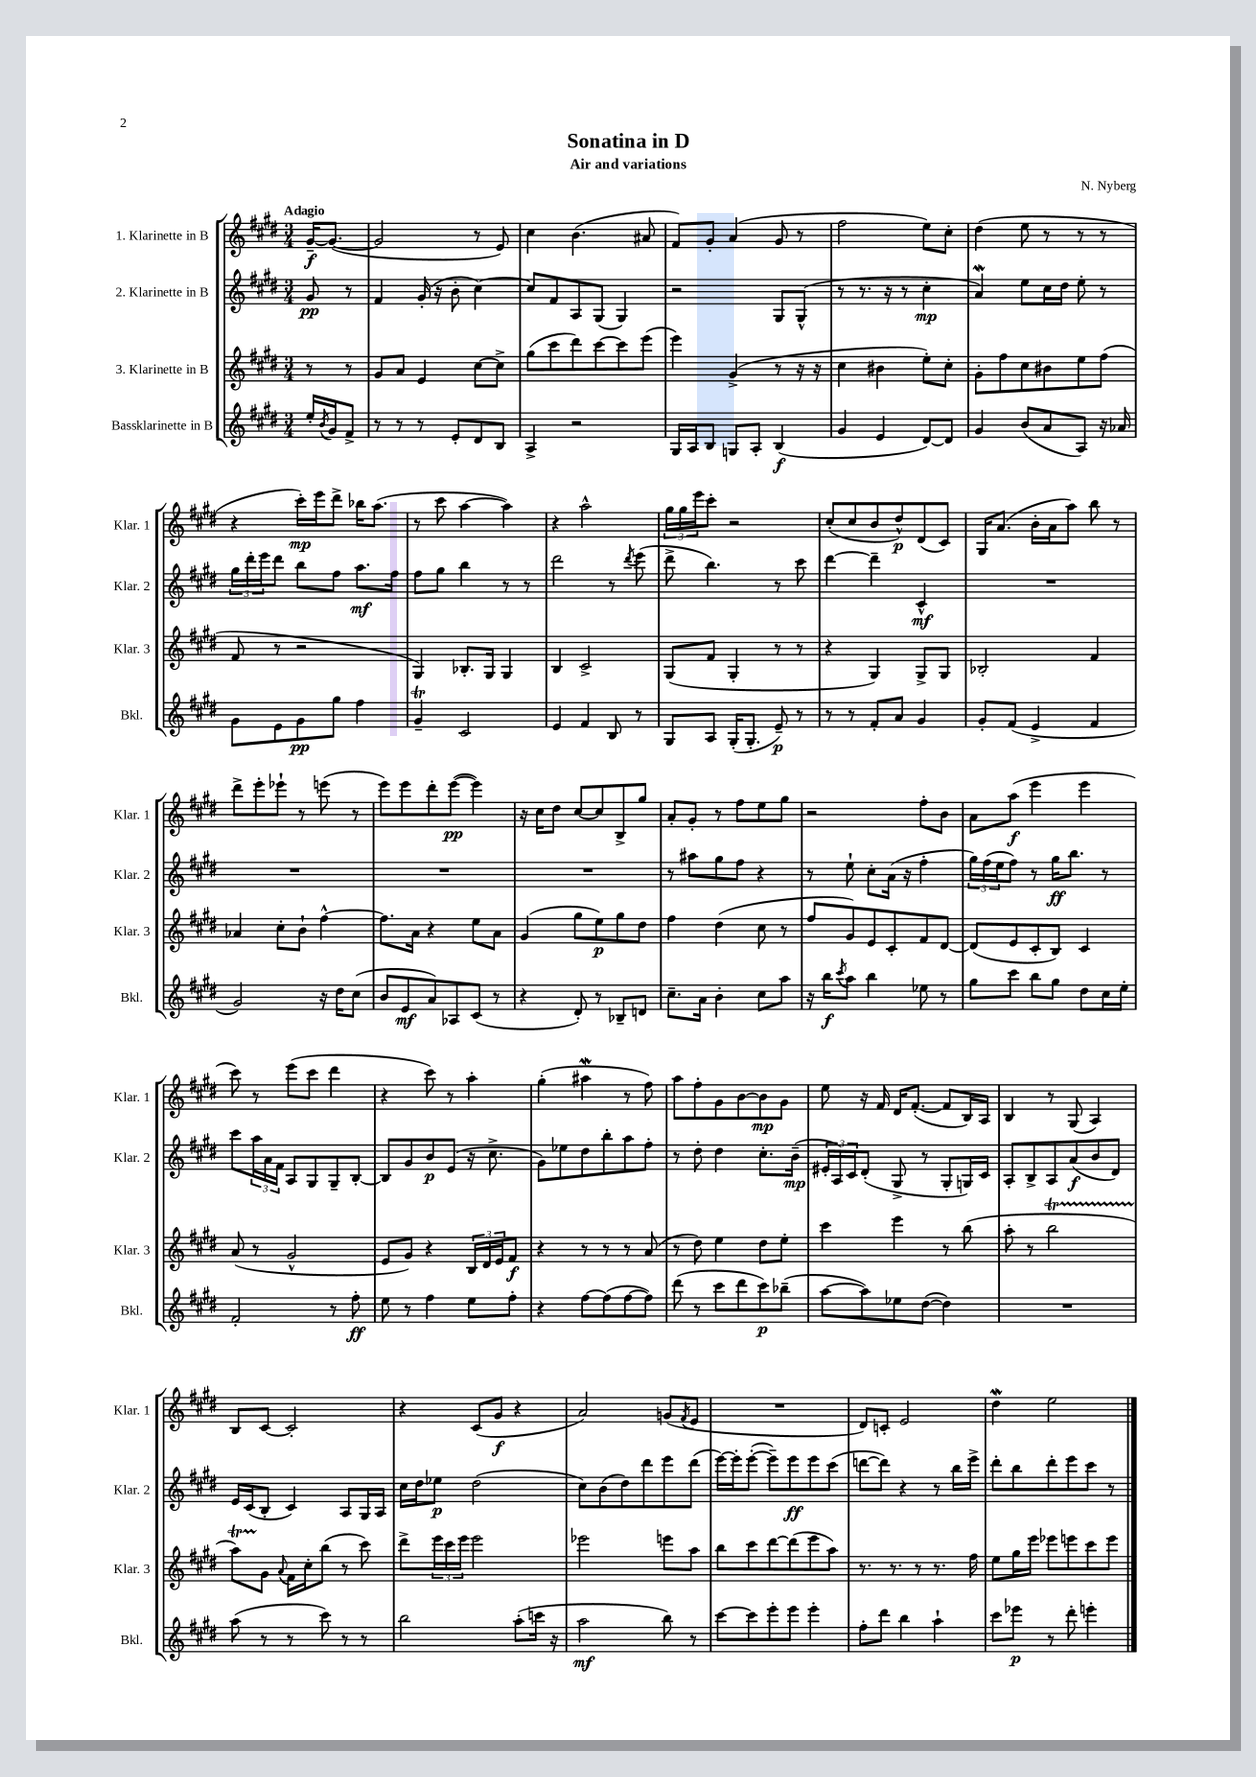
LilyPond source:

\header { title = "Sonatina in D" composer = "N. Nyberg" subtitle = "Air and variations" }
<<
\new StaffGroup <<
\new Staff = "s0" \with { instrumentName = "1. Klarinette in B" shortInstrumentName = "Klar. 1" } {
    \clef treble \key e \major \numericTimeSignature \time 3/4 \partial 4 \tempo "Adagio"
    gis'16~--\f gis'8.~( |
    gis'2 r8 e'8) |
    cis''4 b'4.( ais'8 |
    fis'8) gis'8-. a'4( gis'8 r8 |
    fis''2 e''8) cis''8-. |
    dis''4( e''8 r8 r8 r8 |
    r4 cis'''16-.\mp) e'''16 dis'''8-> bes''16 a''8.( |
    r8 cis'''8 a''4~ a''4) |
    r4 a''2-^ |
    \tuplet 3/2 { gis''16 gis''16 e'''16 } cis'''8-. r2 |
    cis''8-.( cis''8 b'8 dis''8-^\p) dis'8( cis'8) |
    gis16 a'8.( b'16-. a'16 a''8) b''8 r8 |
    dis'''8-> e'''8-. ees'''8-! r8 e'''8( r8 |
    e'''8) e'''8 dis'''8-. e'''8~\pp( e'''4) |
    r16 cis''16 dis''8 cis''8~ cis''8 b8-> gis''8 |
    a'8-. gis'8-. r8 fis''8 e''8 gis''8 |
    r2 fis''8-. b'8 |
    a'8 a''8\f( e'''4 e'''4 |
    cis'''8) r8 e'''8( cis'''8 dis'''4 |
    r4 cis'''8) r8 a''4-. |
    gis''4-.( ais''4\mordent r8 fis''8) |
    a''8 fis''8-. gis'8 b'8~ b'8\mp gis'8 |
    e''8 r16 fis'16 dis'16 fis'8.~-.( fis'8 b16) a16 |
    b4 r8 gis8( a4) |
    b8 cis'8~ cis'2-. |
    r4 cis'8( gis'8\f r4 |
    a'2) g'8( \acciaccatura { fis'8 } e'8 |
    R2. |
    dis'8) c'8-. e'2 |
    dis''4\mordent e''2 \bar "|." |
}
\new Staff = "s1" \with { instrumentName = "2. Klarinette in B" shortInstrumentName = "Klar. 2" } {
    \clef treble \key e \major \numericTimeSignature \time 3/4 \partial 4
    gis'8\pp r8 |
    fis'4 gis'16-.( r16 b'8-. cis''4~) |
    cis''8 fis'8 a8 gis8( gis4) |
    r2 gis8 gis8-^( |
    r8 r8. r16 r8 cis''4-.\mp |
    a'4\mordent) e''8 cis''16 dis''16 e''8-. r8 |
    \tuplet 3/2 { gis''16 dis'''16-. e'''16 } dis'''8 b''8 fis''8 a''8.\mf fis''16 |
    fis''8 gis''8 b''4 r8 r8 |
    dis'''2 r8 \acciaccatura { dis'''8 } e'''8( |
    dis'''8-> b''4.) r8 cis'''8 |
    dis'''4~ dis'''4-- cis'4-^\mf |
    R2. |
    R2. |
    R2. |
    R2. |
    r8 ais''8 gis''8 fis''8 r4 |
    r8 e''8-! cis''8-. a'16( r16 fis''4-. |
    \tuplet 3/2 { gis''16) fis''16( e''16 } fis''8) r8 gis''16\ff b''8. r8 |
    cis'''8 \tuplet 3/2 { a''16 a'16 fis'16 } a8 gis8 gis8-- b8~-. |
    b8 gis'8 b'8\p e'8( r16 cis''8.-> |
    gis'8) ees''8 dis''8 b''8-. a''8 fis''8-. |
    r8 dis''8-. dis''4 cis''8.-. b'16--\mp( |
    \tuplet 3/2 { eis'16-. a16) cis'16 } dis'8-.( gis8-> r8 gis8-. g16) cis'16 |
    a8-. b8-> a8 a'8\f( b'8 dis'8) |
    e'16 cis'16( b8-. cis'4) a8 gis16 a16 |
    cis''16 dis''16 ees''8\p dis''2( |
    cis''8) b'8( dis''8) dis'''8 e'''8 dis'''8( |
    e'''16~) e'''16-. e'''8~-.( e'''8--) e'''8\ff e'''8 cis'''8( |
    d'''8~ d'''8) r4 r8 b''16 e'''16-> |
    dis'''8-. b''8 dis'''8-. e'''8 cis'''8 r8 \bar "|." |
}
\new Staff = "s2" \with { instrumentName = "3. Klarinette in B" shortInstrumentName = "Klar. 3" } {
    \clef treble \key e \major \numericTimeSignature \time 3/4 \partial 4
    r8 r8 |
    gis'8 a'8 e'4 cis''8~ cis''8-> |
    gis''8( cis'''8 dis'''8) cis'''8~ cis'''8 e'''8( |
    e'''4) gis'4->( r8 r16 r16 |
    cis''4 bis'4 e''8-.) cis''8-. |
    gis'8-. fis''8 cis''8 bis'8 e''8 fis''8( |
    fis'8 r8 r2 |
    gis4) bes8.-. gis16 gis4 |
    b4 cis'2-> |
    gis8( fis'8 gis4-. r8 r8 |
    r4 gis4) gis8-> gis8 |
    bes2-. fis'4 |
    aes'4 cis''8-. b'8-! fis''4~-^ |
    fis''8. a'16 r4 e''8 a'8 |
    gis'4( gis''8 e''8\p) gis''8 dis''8 |
    fis''4 dis''4( cis''8 r8 |
    fis''8 gis'8) e'8 cis'8-. fis'8 dis'8~ |
    dis'8( e'8 cis'8-. b8) cis'4 |
    a'8( r8 gis'2-^ |
    e'8 gis'8) r4 \tuplet 3/2 { b16 dis'16 e'16 } fis'8\f |
    r4 r8 r8 r8 a'8( |
    r8 dis''8) e''4 dis''8 e''8-. |
    cis'''4 e'''4 r8 b''8( |
    a''8-. r8 b''2\startTrillSpan |
    a''8) gis'8\stopTrillSpan \appoggiatura { a'8 } fis'16 cis''16-. b''8( r8 cis'''8) |
    dis'''8-> \tuplet 3/2 { e'''16 cis'''16 e'''16 } e'''2 |
    ees'''2 e'''8 a''8 |
    b''8 cis'''8 dis'''8~ dis'''8( e'''8 a''8) |
    r8. r8. r8 r8. fis''16 |
    e''8 gis''16 e'''16 ees'''8 e'''8 cis'''8 e'''8 \bar "|." |
}
\new Staff = "s3" \with { instrumentName = "Bassklarinette in B" shortInstrumentName = "Bkl." } {
    \clef treble \key e \major \numericTimeSignature \time 3/4 \partial 4
    e''16-. \acciaccatura { b'8 } gis'16 fis'8-> |
    r8 r8 r8 e'8-. dis'8 b8 |
    a4-> r2 |
    gis16 a16 b8 g8 a8-. b4\f( |
    gis'4 e'4 dis'8~) dis'8 |
    gis'4 b'8( a'8 a8) r16 aes'16 |
    gis'8 e'8 gis'8\pp gis''8 fis''4 |
    gis'4--\trill cis'2 |
    e'4 fis'4 b8 r8 |
    gis8 a8 gis16-.( gis8.-. e'8--\p) r8 |
    r8 r8 fis'8-. a'8 gis'4 |
    gis'8-. fis'8( e'4-> fis'4 |
    gis'2) r16 dis''16 cis''8( |
    b'8 e'8\mf a'8) aes8 cis'8( r8 |
    r4 dis'8-.) r8 bes8-- d'8 |
    cis''8.-- a'16 b'4-. cis''8 a''8 |
    r16 b''16\f \acciaccatura { cis'''8 } a''8 b''4 ees''8 r8 |
    gis''8 cis'''8 b''8 gis''8 dis''8 cis''16 e''16-. |
    fis'2-. r8 fis''8-.\ff |
    e''8 r8 fis''4 e''8 fis''8-. |
    r4 fis''8~ fis''8( fis''8~ fis''8) |
    dis'''8( r8 cis'''8 dis'''8 cis'''8\p) bes''8--( |
    a''8~ a''8) ees''8 dis''8~( dis''4) |
    R2. |
    a''8( r8 r8 cis'''8) r8 r8 |
    b''2 a''8-.( c'''16 r16 |
    a''2\mf b''8) r8 |
    cis'''8~ cis'''8 e'''8-. e'''8 e'''4-. |
    fis''8-. dis'''8 b''4 a''4-! |
    cis'''8 ees'''8\p r8 dis'''8-. e'''4-. \bar "|." |
}
>>
>>
\layout { \context { \Score \remove "Bar_number_engraver" } }
